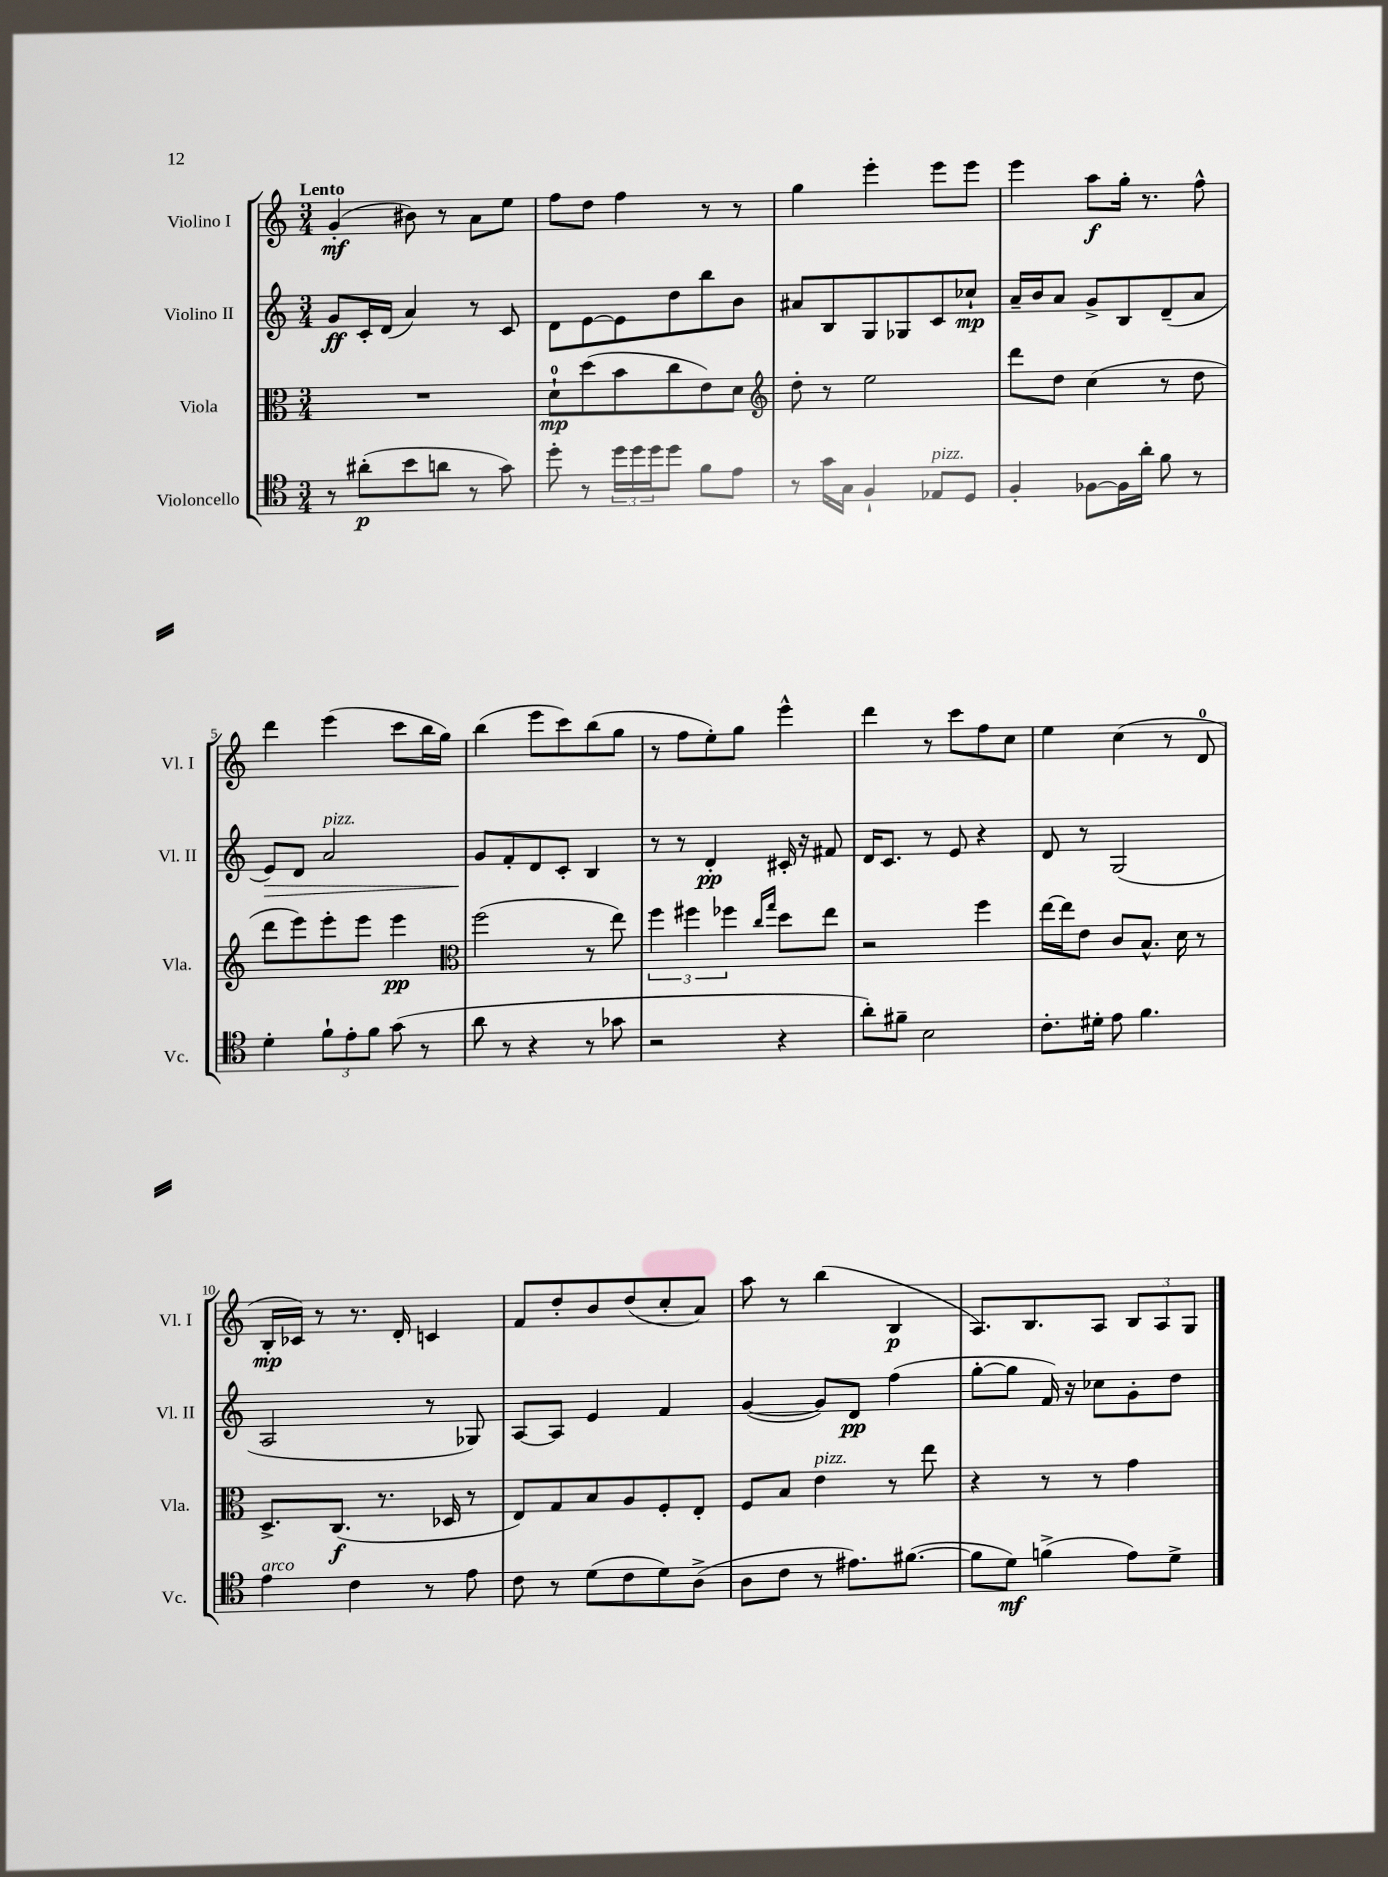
<<
\new StaffGroup <<
\new Staff = "s0" \with { instrumentName = "Violino I" shortInstrumentName = "Vl. I" } {
    \clef treble \key c \major \numericTimeSignature \time 3/4 \tempo "Lento"
    g'4-.\mf( bis'8) r8 a'8 e''8 |
    f''8 d''8 f''4 r8 r8 |
    g''4 e'''4-. e'''8 e'''8 |
    e'''4 a''8\f g''16-. r8. f''8-^ |
    d'''4 e'''4( c'''8 b''16 g''16) |
    b''4( e'''8 c'''8) b''8( g''8 |
    r8 f''8 e''8-.) g''8 e'''4-^ |
    d'''4 r8 c'''8 f''8 c''8 |
    e''4 c''4( r8 d'8-0 |
    b16-.\mp ces'16) r8 r8. d'16-. c'4 |
    f'8 d''8-. b'8 d''8( c''8-. a'8) |
    a''8 r8 b''4( b4\p |
    a8.) b8. a8 \tuplet 3/2 { b8 a8 g8 } \bar "|." |
}
\new Staff = "s1" \with { instrumentName = "Violino II" shortInstrumentName = "Vl. II" } {
    \clef treble \key c \major \numericTimeSignature \time 3/4
    g'8\ff c'16-. d'16( a'4) r8 c'8 |
    d'8 e'8~ e'8 d''8 b''8 b'8 |
    ais'8 b8 g8 ges8 c'8 ces''8-!\mp |
    a'16-- b'16 a'8 g'8-> b8 d'8--( a'8 |
    e'8\>) d'8 a'2^\markup { \italic "pizz." } |
    g'8\! f'8-. d'8 c'8-. b4 |
    r8 r8 d'4-.\pp cis'16-. r16 fis'8 |
    d'16 c'8. r8 e'8 r4 |
    d'8 r8 g2( |
    a2 r8 ges8) |
    a8~ a8 e'4 f'4 |
    g'4~( g'8) d'8\pp f''4( |
    g''8~-. g''8 f'16) r16 ces''8 g'8-. d''8 \bar "|." |
}
\new Staff = "s2" \with { instrumentName = "Viola" shortInstrumentName = "Vla." } {
    \clef alto \key c \major \numericTimeSignature \time 3/4
    R2. |
    d'8-0-!\mp d''8( b'8 c''8 e'8) d'8 |
    \clef treble d''8-. r8 e''2 |
    d'''8 d''8 c''4( r8 d''8 |
    d'''8 e'''8) e'''8-. e'''8 e'''4\pp |
    \clef alto f''2( r8 e''8) |
    \tuplet 3/2 { f''4 fis''4 fes''4 } \grace { c''16 g''16 } d''8 e''8 |
    r2 f''4 |
    e''16~ e''16 e'8 c'8 b8.-^ d'16 r8 |
    d8.-> c8.\f( r8. des16 r8 |
    e8) g8 b8 a8 f8-. e8-. |
    f8 b8 e'4^\markup { \italic "pizz." } r8 e''8 |
    r4 r8 r8 g'4 \bar "|." |
}
\new Staff = "s3" \with { instrumentName = "Violoncello" shortInstrumentName = "Vc." } {
    \clef tenor \key c \major \numericTimeSignature \time 3/4
    r8 ais'8-.\p( b'8 a'8 r8 g'8) |
    d''8-. r8 \tuplet 3/2 { d''16 d''16 d''16 } d''8 f'8 e'8 |
    r8 g'16 g16 f4-! ees8^\markup { \italic "pizz." } d8 |
    f4-. fes8~ fes16 a'16-. f'8 r8 |
    d'4-. \tuplet 3/2 { f'8-! e'8-. f'8 } g'8( r8 |
    a'8 r8 r4 r8 ges'8 |
    r2 r4 |
    a'8-.) fis'8-- b2 |
    c'8.-. dis'16-. e'8 f'4. |
    e'4^\markup { \italic "arco" } c'4 r8 e'8 |
    c'8 r8 d'8( c'8 d'8) a8->( |
    a8 c'8 r8 eis'8.) fis'8.~( |
    fis'8 d'8\mf) f'4->( e'8) d'8-> \bar "|." |
}
>>
>>
